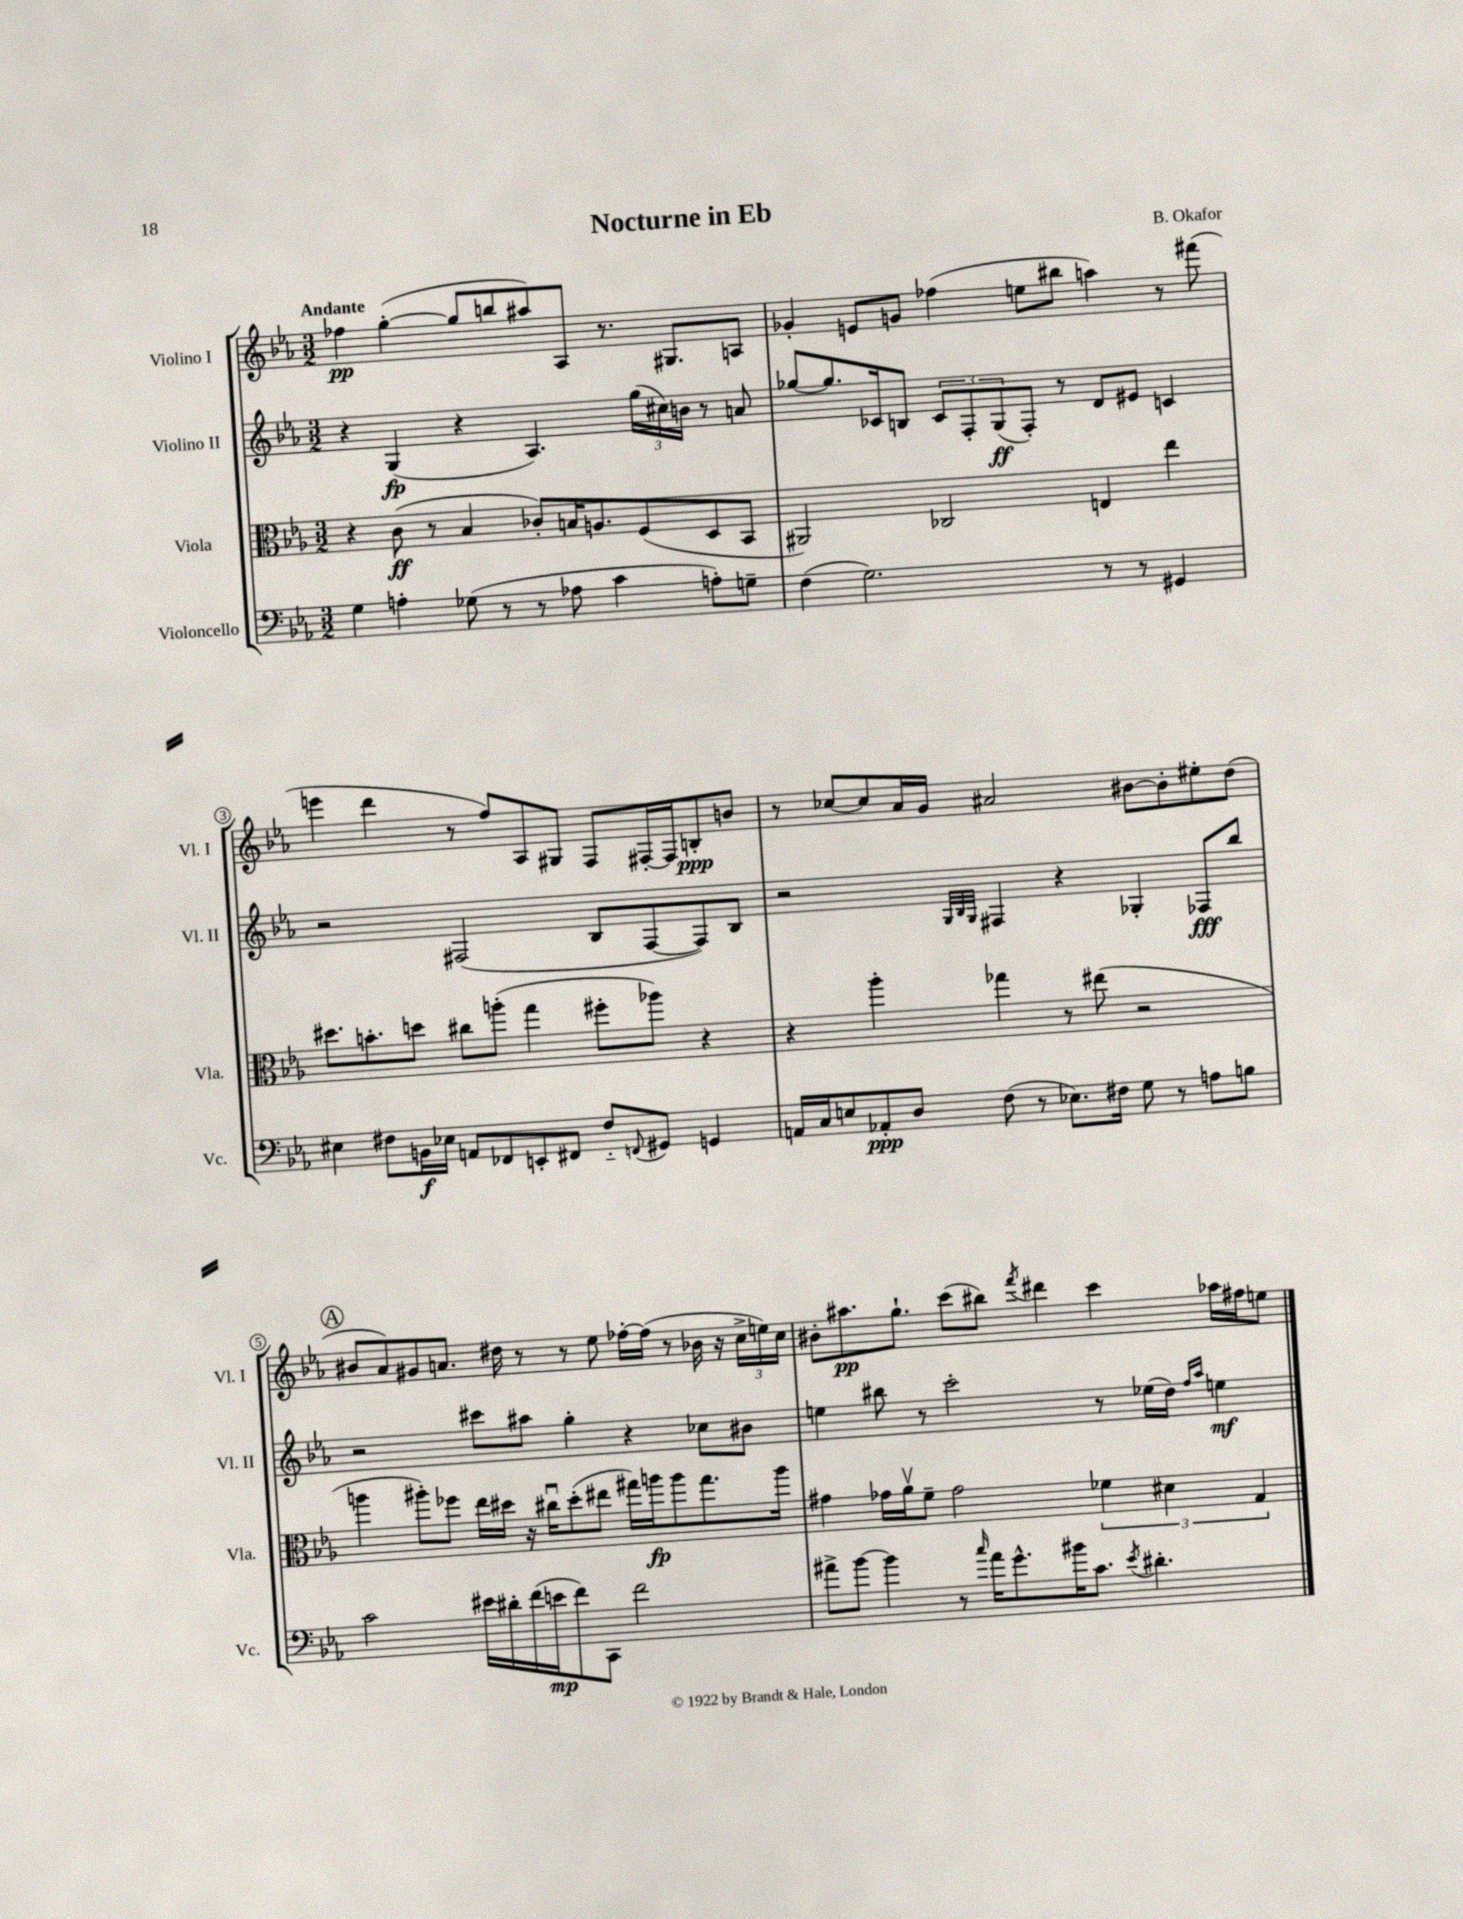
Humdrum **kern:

**kern	**kern	**kern	**kern
*staff4	*staff3	*staff2	*staff1
*clefF4	*clefC3	*clefG2	*clefG2
*k[b-e-a-]	*k[b-e-a-]	*k[b-e-a-]	*k[b-e-a-]
*M3/2	*M3/2	*M3/2	*M3/2
4G	4r	4r	4ff-
4A'	(8c	(4G	([4gg'
.	8r	.	.
(8G-	4B-	4r	8gg]
8r	.	.	8bb
8r	8c-')	4.A-)	8aa#)
8A-	16B	.	8A-
.	8.A	.	.
4c	.	.	8.r
.	(8F	(24gg	.
.	.	24cc#)	.
.	.	.	8.G#
.	.	24b	.
8A')	8D	8r	.
8G~	8BB-	8a	8A
=	=	=	=
(4F	2AA#)	[8gg-	4g-'
.	.	8.gg-]	.
2.G)	.	.	8e
.	.	16c-	.
.	.	8B	8g
.	2C-	12c-	(4ff-
.	.	12F'	.
.	.	(12G	.
.	.	8F')	8ee
.	.	8r	8bb#
8r	4E	8d	4aa)
8r	.	8e#	.
4GG#	4ee-	4c	8r
.	.	.	(8fff#
=	=	=	=
4E#	8.dd#	2r	4eee
.	8.b'	.	.
8F#	.	.	4ddd
16BB	8dd	.	.
16E-	.	.	.
8AA	8cc#	(2F#	8r
8FF-	(8aa'	.	8ff)
8EE'	4gg	.	8A-
8FF#	.	.	8G#
8F#'~	8ff#'	8B-	8F
8qqFF	.	.	.
8GG#	8aa-)	[8F#	[16F#'
.	.	.	16F#]
4GG	4r	8F#])	8B'
.	.	8B-	8b
=	=	=	=
16AA	4r	2r	8r
16C	.	.	.
8E	.	.	[8cc-
8AA-'	4aa-'	.	8cc-]
8D	.	.	16a-
.	.	.	16g
.	.	32qqG	.
.	.	32qqB-	.
.	.	32qqG	.
(8F	4gg-	4F#	2a#
8r	.	.	.
8.E-)	8r	4r	.
.	(8ee#	.	.
16F#	.	.	.
8G	2r	4G-'	[8b#
8r	.	.	8b#']
8A	.	8F-	8ee#'
8B	.	8bb-	(8dd
=	=	=	=
2c	4aa	2r	8b#
.	.	.	8a-)
.	8aa#')	.	8g#
.	8ff-	.	8.a
16e#	16ee-	8ccc#	.
16d#'	16dd#	.	16dd#
(16f	16r	8aa#	8r
16e	16cc#u	.	.
8f)	(8dd#'	4gg'	8r
8CC	8ee#	.	8ee-
2f	16gg#)	4r	[16ff-'
.	16aa	.	(16ff-]
.	8aa	.	8r
.	8.gg#	8cc-	16b-
.	.	.	16r
.	.	8b#	24cc^
.	.	.	24ee)
.	16aa	.	.
.	.	.	24cc
=	=	=	=
8a#^	4g#	4ee	8b#'
[8b-	.	.	8.aa#
4b-]	16g-	8bb#	.
.	16a-v	.	8.gg`
.	8f~	8r	.
8r	2g-	2ccc'	(8ccc
16qqcc	.	.	.
16a#	.	.	8bb#)
8.g^^	.	.	.
.	.	.	8qfff
.	.	.	4ddd#
16b#	.	.	.
8.c	.	.	.
.	6f-	8r	4ccc
8qe-	.	.	.
4.d#'	.	(16ee-	.
.	6d#	.	.
.	.	16dd)	.
.	.	16qqff	.
.	.	16qqaa-	.
.	.	4ee	16aa-
.	.	.	16ff#
.	6G	.	.
.	.	.	8ee
==	==	==	==
*-	*-	*-	*-
